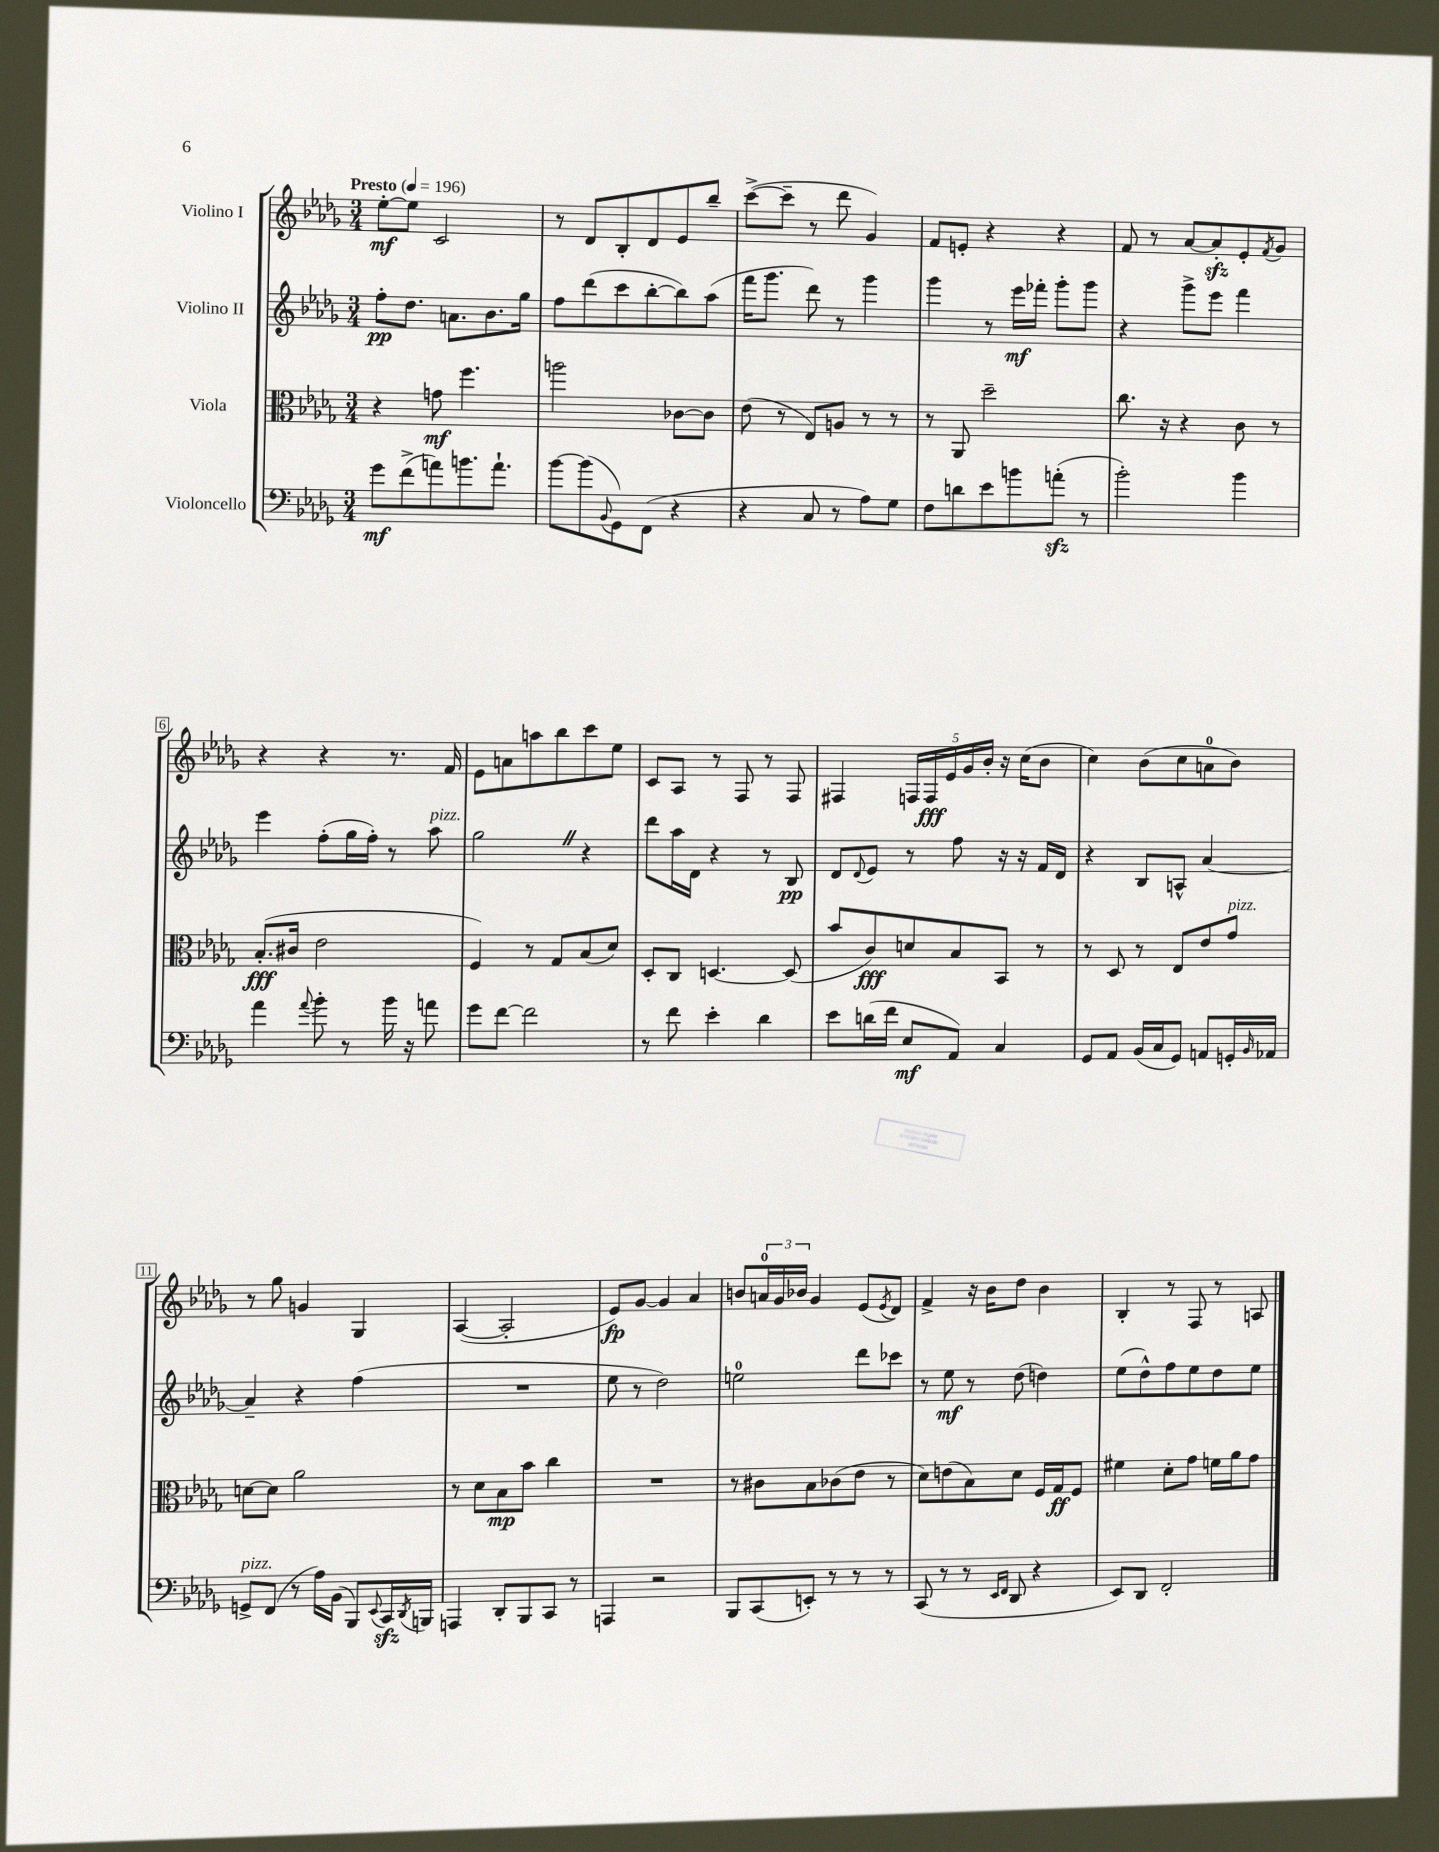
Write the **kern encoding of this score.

**kern	**kern	**kern	**kern
*staff4	*staff3	*staff2	*staff1
*clefF4	*clefC3	*clefG2	*clefG2
*k[b-e-a-d-g-]	*k[b-e-a-d-g-]	*k[b-e-a-d-g-]	*k[b-e-a-d-g-]
*M3/4	*M3/4	*M3/4	*M3/4
*MM196	*MM196	*MM196	*MM196
8g-\L	4r	8ff'\L	[8ee-'\L
(8f^\	.	8.dd-\J	8ee-\]J
8a\)	8g\	.	2c/
.	.	8.a\L	.
8.b\	4.ff\	.	.
.	.	8.b-\	.
8.a`\J	.	.	.
.	.	16gg-\Jk	.
=	=	=	=
[8b-\L	2aa\	8ff\L	8r
(8b-\]	.	(8ddd-\	8d-/L
8qqBB-/	.	.	.
8GG-\)	.	8ccc\	8B-'/
(8FF\J	.	[8bb-'\	8d-/
4r	[8c-\L	8bb-\])	8e-/
.	8c-\]J	(8aa-\J	8bb-~/J
=	=	=	=
4r	(8e-\	16fff\LK	([8ccc^\L
.	.	8.ggg-\J	.
.	8r	.	8ccc~\]J
8C/	8E-/L)	8ddd-\)	8r
8r	8A/J	8r	8ddd-\
8A-\L)	8r	4ggg-\	4g-/)
8G-\J	8r	.	.
=	=	=	=
8F\L	8r	4ggg-\	8f/L
8d\	8AA-/	.	8e'/J
8e-\	2dd-~\	8r	4r
8b\	.	16eee-\LL	.
.	.	16fff-'\JJ	.
(8a'\J	.	8ggg-'\L	4r
8r	.	8ggg-\J	.
=	=	=	=
2b-'\)	8.cc\	4r	8f/
.	.	.	8r
.	16r	.	.
.	4r	8ggg-^\L	[8a-/L
.	.	8eee-\J	8a-'/]
4b-\	8c\	4fff\	8e-'/
.	.	.	8qf/
.	8r	.	8g-/J
=	=	=	=
4a-\	(8.B-'/L	4eee-\	4r
.	16c#/Jk	.	.
8qqa-/	.	.	.
8b-'\	2e-\	(8ff'\L	4r
8r	.	16gg-\L	.
.	.	16ff'\JJ)	.
16b-\	.	8r	8.r
16r	.	.	.
8a\	.	8aa-\	.
.	.	.	16f/
=	=	=	=
8g-\L	4F/)	2gg-\	8e-\L
[8f\J	.	.	8a\
2f\]	8r	.	8aa\
.	8G-/L	.	8bb-\
.	(8B-/	4r	8ccc\
.	8d-/J)	.	8ee-\J
=	=	=	=
8r	8D-'/L	8ddd-\L	8c/L
8f\	8C/J	16aa-\L	8A-/J
.	.	16d-\JJ	.
4e-'\	[4.D/	4r	8r
.	.	.	8F/
4d-\	.	8r	8r
.	(8D/]	8B-/	8F/
=	=	=	=
8e-\L	8b-/L	8d-/L	4F#/
.	.	8qqd-/	.
(16d\L	8c/)	8e-/J	.
16f\JJ	.	.	.
8E-/L	8d/	8r	20F/LL
.	.	.	20F/
.	.	.	20e-/
8AA-/J)	8B-/	8ff\	.
.	.	.	20g-/
.	.	.	20b-'/JJ
4C/	8BB-/J	16r	16r
.	.	16r	(16cc\LK
.	8r	16f/LL	8b-\J
.	.	16d-/JJ	.
=	=	=	=
8GG-/L	8r	4r	4cc\)
8AA-/J	8D-/	.	.
(16BB-/LL	8r	8B-/L	(8b-\L
16C/J	.	.	.
8GG-/J)	8E-/L	8A^^/J	8cc\
8AA/L	8e-/	[4a-/	8a\
16GG'/L	8g-/J	.	8b-\J)
16qqBB-/	.	.	.
16AA-/JJ	.	.	.
=	=	=	=
8GG^/L	[8d\L	4a-~/]	8r
(8FF/J	8d\]J	.	8gg-\
8r	2a-\	4r	4g/
16A-\LL)	.	.	.
(16BB-\JJ	.	.	.
8BBB-/L)	.	(4ff\	4G-/
8qqEE-/	.	.	.
16CC/L	.	.	.
8qDD-/	.	.	.
16BBB/JJ	.	.	.
=	=	=	=
4AAA/	8r	2.r	([4A-/
.	8d-\L	.	.
8DD-'/L	8B-\	.	2A-'/]
8BBB-/	8b-\J	.	.
8CC/J	4cc\	.	.
8r	.	.	.
=	=	=	=
4AAA/	2.r	8ee-\	8e-/L)
.	.	8r	[8g-/J
2r	.	2dd-\)	4g-/]
.	.	.	4a-/
=	=	=	=
8BBB-/L	8r	2ee\	8b/L
(8CC/	8c#\L	.	24a/L
.	.	.	24g-/
.	.	.	24b-/JJ
8EE'/J)	8B-\	.	4g-/
8r	(8c-\	.	.
8r	8e-\J	8ddd-\L	(8e-/L
.	.	.	8qe-/
8r	8r	8ccc-\J	8d-/J)
=	=	=	=
(8CC/	8d-\L)	8r	4f^/
8r	(8e\	8ee-\	.
8r	8B-\)	8r	16r
.	.	.	16b-\LK
16qqEE-/LL	.	.	.
16qqFF/JJ	.	.	.
8DD-/	8d-\J	(8dd-\	8dd-\J
4r	16F/LL	4dd\)	4b-\
.	16G-/J	.	.
.	8F/J	.	.
=	=	=	=
8EE-/L)	4f#\	(8ee-\L	4B-'/
8DD-/J	.	8dd-^^\)	.
2FF'/	8d-'\L	8ff\	8r
.	8g-\J	8ee-\	8F/
.	16f\LL	8dd-\	8r
.	16a-\J	.	.
.	8g-\J	8ee-\J	8A/
==	==	==	==
*-	*-	*-	*-
